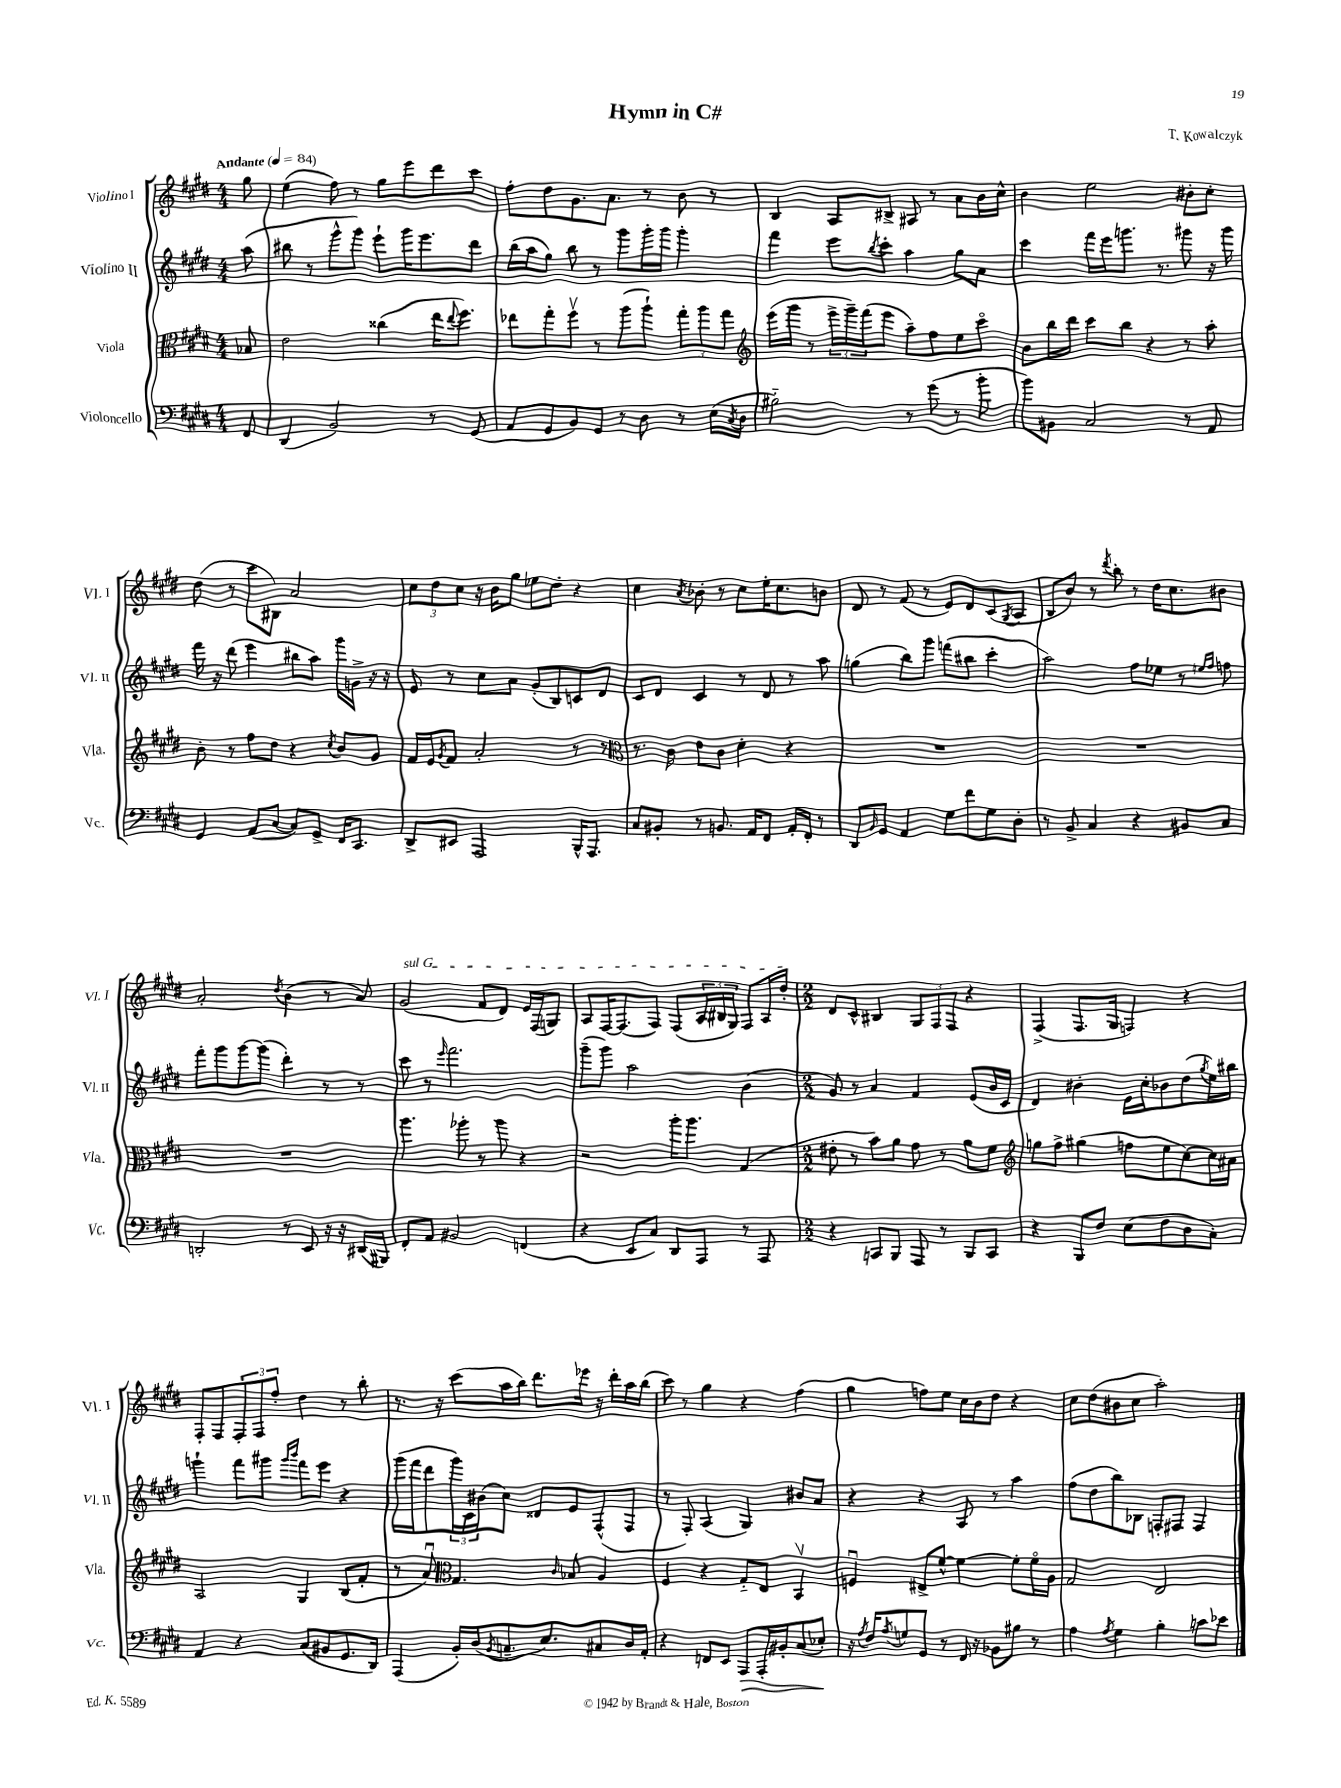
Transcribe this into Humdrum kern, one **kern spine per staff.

**kern	**kern	**kern	**kern
*staff4	*staff3	*staff2	*staff1
*clefF4	*clefC3	*clefG2	*clefG2
*k[f#c#g#d#]	*k[f#c#g#d#]	*k[f#c#g#d#]	*k[f#c#g#d#]
*M4/4	*M4/4	*M4/4	*M4/4
*MM84	*MM84	*MM84	*MM84
8FF#/	8B-/	(8aa\	8gg#\
=	=	=	=
(4DD#/	2e\	8bb#\	(4ee\
.	.	8r	.
2BB/)	.	8ggg#^^\L	8ff#\)
.	.	8ggg#\J)	8r
.	(4cc##\	8eee`\L	8gg#\L
.	.	16ggg#\K	8eee\
.	.	8.eee\	.
8r	16ee\LK	.	8ddd#\
.	8qqee/	.	.
.	8.ff#\J)	.	.
(8GG#/	.	8ddd#\J	8ccc#\J
=	=	=	=
8AA/L	8ee-\L	(16bb\LL	8ff#'\L
.	.	16aa\J	.
8GG#/	8gg#'\	8gg#\J)	8dd#\
8BB/)	8ff#v\J	8bb\	8.g#\
8GG#/J	8r	8r	.
.	.	.	8.a\J
8r	(8aa\L	8ggg#\L	.
8D#\	8aa`\J)	16ggg#'\L	8r
.	.	16ggg#\JJ	.
8r	12gg#'\L	4ggg#'\	8b\
.	12aa\	.	.
(16E\LL	.	.	8r
.	12gg#\J	.	.
8qC#/	.	.	.
16D#\JJ	.	.	.
=	=	=	=
*	*clefG2	*	*
2B#'~\)	(16eee\LL	4fff#\	4B/
.	16ggg#\JJ	.	.
.	8r	.	.
.	24eee^\LL	8eee\L	8A/L
.	24ggg#~\)	.	.
.	(24fff#\J	.	.
.	.	8qbb/	.
.	8eee\J	8ccc#'\J	8B#^/J
8r	8aa~\L)	4aa\	8A#/
(8g#\	8ff#\	.	8r
8r	8ee\	8gg#\L	8a\L
8b'\	8ccc#o\J	8a\J	16b\L
.	.	.	16cc#^^\JJ
=	=	=	=
8b\L)	8b\L	4ccc#\	4b\
8BB#\J	16bb\L	.	.
.	16ddd#\JJ	.	.
2C#/	8ccc#\L	16fff#\LL	2ee\
.	.	16eee\J	.
.	8bb\J	8.ggg\J	.
.	4r	.	.
.	.	8.r	.
8r	8r	8ggg#\	8b#'\L
8AA/	8aa'\	16r	8cc#'\J
.	.	16ggg#\	.
=	=	=	=
4GG#/	8b'\	16fff#\	(8dd#\
.	.	16r	.
.	8r	(8ddd#\	8r
(8AA/L	8ff#\L	4eee\	8ccc#\L
[8C#/J	8dd#\J	.	8B#\J)
8C#/]L)	4r	8bb#\L	2a/
8GG#^/J	.	8aa\J)	.
.	8qcc#/	.	.
16FF#/LK	8b/L	16ggg#\LL	.
8.CC#/J	.	16g^\JJ	.
.	8g#/J	16r	.
.	.	16r	.
=	=	=	=
8DD#^/L	16f#/LL	8e/	12cc#\L
.	16e/J	.	.
.	.	.	12dd#\
.	8qg#/	.	.
8EE#/J	8f#/J	8r	.
.	.	.	12cc#\J
2AAA/	2a'/	8cc#\L	16r
.	.	.	16b\LK
.	.	8a\J	8gg#\J
.	.	(8g#'/L	8ee-\L
.	.	8B/)	8dd#'\J
16BBB^^/LK	8r	8c/	4r
8.AAA/J	.	.	.
.	8r	8d#/J	.
=	=	=	=
*	*clefC3	*	*
8C#/L	8.r	8c#/L	4cc#\
8BB#'/J	.	8d#/J	.
.	16c#\	.	.
.	.	.	8qa/
8r	8e\L	4c#/	8b-'\
8.BB/	8c#\J	.	8r
.	4d#'\	8r	8cc#\L
16AA/LK	.	.	.
8FF#/J	.	8d#/	16ee'\K
.	.	.	8.cc#\
16AA'/LL	4r	8r	.
16FF#'/JJ	.	.	.
8r	.	8aa\	8b\J
=	=	=	=
8DD#/L	1r	(4gg\	8d#/
16qqBB/	.	.	.
8GG#/J	.	.	8r
4AA/	.	8bb\L)	(8f#/
.	.	8ggg#\J	8r
8G#\L	.	(8fff\L	8e/L)
8f#\	.	8bb#\J	8d#/
8G#\	.	4ccc#'\	(8c#/
.	.	.	8qG#/
8D#'\J	.	.	8A/J
=	=	=	=
8r	1r	2aa\)	8B/L
8BB^/	.	.	8b/J)
4C#/	.	.	8r
.	.	.	8qddd#/
.	.	.	8bb'\
4r	.	8ff#\L	8r
.	.	8ee-\J	16dd#\LK
.	.	.	8.cc#\
8BB#/L	.	8r	.
.	.	16qqee/LL	.
.	.	16qqff#/JJ	.
8C#/J	.	8ff\	8b#\J
=	=	=	=
2DD'/	1r	8fff#'\L	2a'/
.	.	8ggg#\	.
.	.	[8ggg#\	.
.	.	(8ggg#\]J	.
.	.	.	8qdd#/
8r	.	4ddd#'\)	(4b\
8EE/	.	.	.
16r	.	8r	8r
16r	.	.	.
(16DD#/LL	.	8r	8a/)
16BBB#/JJ)	.	.	.
=	=	=	=
8FF#'/L	4.aa\	8ccc#\	(2g#/
8AA/J	.	8r	.
.	.	16qqeee/	.
2BB#/	.	2.fff#\	.
.	8aa-'\	.	.
.	8r	.	8f#/L
.	8aa-\	.	8d#/J)
(4FF/	4r	.	16e/LL
.	.	.	(16F#/J
.	.	.	8G/J)
=	=	=	=
4r	2r	(8ggg#~\L	8A/L
.	.	8ggg#\J)	[16F#/K
.	.	.	(8.F#/]
8EE/L	.	2aa\	.
8C#/J)	.	.	8F#/J)
8DD#/L	16aa'\LK	.	(8F#/L
.	8.aa\J	.	.
8AAA/J	.	.	24A/L
.	.	.	24B#/
.	.	.	24G#/JJ)
8r	(4G#/	(4b\	8F#/L
8AAA/	.	.	16A/L
.	.	.	16dd#'/JJ
=	=	=	=
*M2/2	*M2/2	*M2/2	*M2/2
4r	8e#'\	8g#/)	8d#/L
.	8r	8r	8c#^^/J
8CC/L	8b\L)	4a/	4B#/
8BBB/J	8a\J	.	.
8AAA/	8g#\	4f#/	12G#/L
.	.	.	12F#/
8r	8r	.	.
.	.	.	12F#/J
8BBB/L	8a\L	(8e/L	4r
8CC/J	8f#\J	16b/L	.
.	.	16c#/JJ	.
=	=	=	=
*	*clefG2	*	*
4r	8gg\L	4d#/)	(4F#^/
.	8ff#^\J	.	.
8BBB/L	(4gg#\	4b#'\	8.F#/L
8F#/J	.	.	.
.	.	.	16G#/Jk
(8E\L	8ff\L	16e\LL	4F/)
.	.	16cc#'\J	.
8F#\	8ee\	8b-\	.
8D#\	[8cc#\)	(8dd#\	4r
.	.	8qgg#/	.
8C#'\J)	16cc#\]L	16ee\L)	.
.	16a#\JJ	16bb#\JJ	.
=	=	=	=
4AA/	2A/	4ggg`\	8F#'/L
.	.	.	8F#/
4r	.	8fff#\L	12F#'/
.	.	.	12F#/
.	.	8ggg#\J	.
.	.	.	12ff#'/J
.	.	16qqggg#/LL	.
.	.	16qqbbb/JJ	.
(8C#/L	4G#/	8fff#\L	4dd#\
8BB#/	.	8eee\J	.
8.GG#/	(8B/L	4r	8r
.	8f#'/J	.	8bb'\
16DD#/Jk)	.	.	.
=	=	=	=
(4AAA/	8r	(16ggg#\LL	8.r
.	.	16fff#\J	.
.	8au/)	8ddd#\	.
.	.	.	16r
*	*clefC3	*	*
16BB'/LL)	4.G#/	24ggg#\L)	(8ccc#\L
.	.	24c#\	.
(16D#/J	.	.	.
.	.	(24b#\J	.
8qBB/	.	.	.
8.C~/	.	8cc#\J)	16aa\L
.	.	.	16bb\JJ)
.	.	8d##/L	8.ddd#\L
8.E/)	.	.	.
.	16qqc#/	.	.
.	8B-/	8e/	.
.	.	.	16eee-\Jk
8C#/	4A/	(8F#^^/	16r
.	.	.	16ddd#'\LL
16D#/L	.	8F#/J	16aa\
16AA'/JJ	.	.	(16bb\JJ
=	=	=	=
4r	4F#/	8r	8ccc#\)
.	.	8F#'/)	8r
8FF/L	4r	(4A/	4gg#\
8EE/J	.	.	.
8AAA/L	8G#'~/L	4G#/)	4r
16AAA'/L	8E/J	.	.
16BB#'/J	.	.	.
(8C#/	4BBv/	8b#/L	(4ff#\
8E-'/J)	.	8a/J	.
=	=	=	=
16r	4Fu/	4r	4gg#\
8qA/	.	.	.
16F#/LK	.	.	.
8qA/	.	.	.
8G/	.	.	.
8GG#/J	8E#^/L	4r	8ff\L)
8r	[8f#^^/J	.	8ee\J
16FF#/	4f#\_	8A/	16cc#\LL
16r	.	.	16b\J
8BB-\L	.	8r	8dd#\J
8B#\J	8f#'\]L	4aa\	4r
8r	16f#o\L	.	.
.	16A\JJ	.	.
=	=	=	=
4A\	2G#/	(8ff#\L	8cc#\L
.	.	8dd#\	(8dd#\
8qA/	.	.	.
4G#\	.	8bb\)	8b#\
.	.	8B-\J	8cc#\J
4B'\	2E/	8F'/L	2aa'\)
.	.	8F#/J	.
8c\L	.	4F#/	.
8e-\J	.	.	.
==	==	==	==
*-	*-	*-	*-
